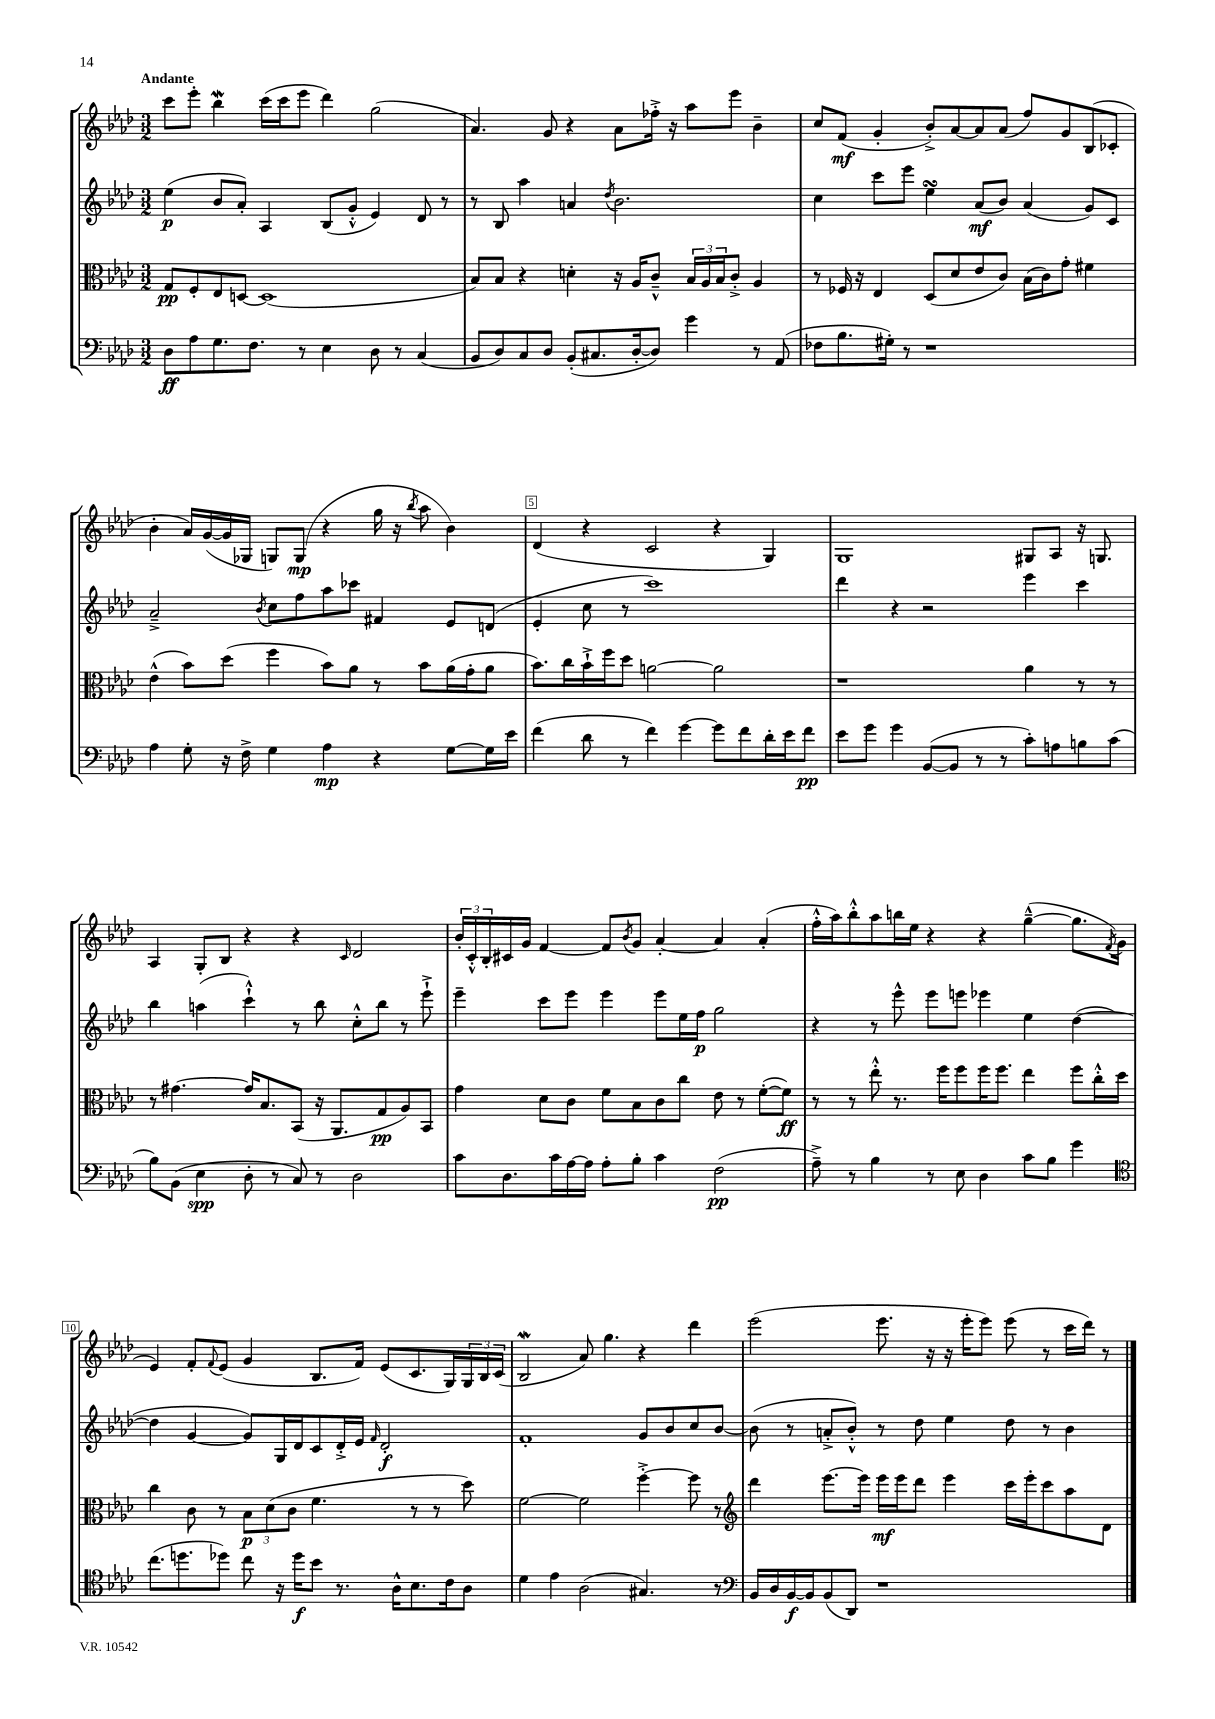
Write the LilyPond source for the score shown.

<<
\new StaffGroup <<
\new Staff = "s0" {
    \clef treble \key aes \major \numericTimeSignature \time 3/2 \tempo "Andante"
    c'''8 ees'''8-. bes''4\mordent c'''16( c'''16 ees'''8 des'''4) g''2( |
    aes'4.) g'8 r4 aes'8 fes''16-.-> r16 aes''8 ees'''8 bes'4-- |
    c''8 f'8\mf( g'4-. bes'8-.->) aes'8~ aes'8 aes'8( f''8) g'8 bes8( ces'8-. |
    bes'4-. aes'16) g'16~( g'16 ges16 g8) g8\mp( r4 g''16 r16 \acciaccatura { bes''8 } aes''8 bes'4) |
    des'4( r4 c'2 r4 g4) |
    g1 gis8 aes8 r16 g8. |
    aes4 g8-. bes8 r4 r4 \grace { c'16 } des'2 |
    \tuplet 3/2 { bes'16-. c'16-.-^ bes16-. } cis'16 g'16 f'4~ f'8 \acciaccatura { bes'8 } g'8 aes'4~-. aes'4 aes'4-.( |
    f''16-.-^ aes''16) bes''8-.-^ aes''8 b''16 ees''16 r4 r4 g''4~---^( g''8. \acciaccatura { f'8 } g'16 |
    ees'4) f'8-. \appoggiatura { f'8 } ees'8( g'4 bes8. f'16) ees'8( c'8. g16) \tuplet 3/2 { g16 bes16 c'16( } |
    bes2\mordent aes'8) g''4. r4 des'''4 |
    ees'''2( ees'''8. r16 r16 ees'''16-. ees'''8) ees'''8( r8 c'''16 des'''16) r8 \bar "|." |
}
\new Staff = "s1" {
    \clef treble \key aes \major \numericTimeSignature \time 3/2
    ees''4\p( bes'8 aes'8-.) aes4 bes8( g'8-.-^ ees'4) des'8 r8 |
    r8 bes8 aes''4 a'4 \acciaccatura { des''8 } bes'2. |
    c''4 c'''8 ees'''8 ees''4\turn aes'8\mf( bes'8) aes'4( g'8) c'8 |
    aes'2---> \acciaccatura { bes'8 } c''8 f''8 aes''8 ces'''8 fis'4 ees'8 d'8( |
    ees'4-. c''8 r8 c'''1) |
    des'''4 r4 r2 ees'''4 c'''4 |
    bes''4 a''4( c'''4-!-^) r8 bes''8 c''8-.-^ bes''8 r8 ees'''8-!-> |
    ees'''4-- c'''8 ees'''8 ees'''4 ees'''8 ees''16 f''16\p g''2 |
    r4 r8 ees'''8-^ ees'''8 e'''8 ees'''4 ees''4 des''4~( |
    des''4 g'4~ g'8) g16 des'16 c'8 des'16-.-> ees'16 \grace { f'16 } des'2-.\f |
    f'1-. g'8 bes'8 c''8 bes'8~ |
    bes'8( r8 a'8-.-> bes'8-.-^) r8 des''8 ees''4 des''8 r8 bes'4 \bar "|." |
}
\new Staff = "s2" {
    \clef alto \key aes \major \numericTimeSignature \time 3/2
    g8\pp f8-. ees8 d8~ d1( |
    bes8) bes8 r4 d'4-. r16 aes16 c'8---^ \tuplet 3/2 { bes16 aes16 bes16 } c'8-.-> aes4 |
    r8 fes16 r16 ees4 des8( des'8 ees'8 c'8) bes16( c'16) g'8-. fis'4 |
    ees'4-^( bes'8) des''8( f''4 bes'8) aes'8 r8 bes'8 aes'16( g'16-. aes'8 |
    bes'8.) c''16 bes'16-!-> f''16 des''8 a'2~ a'2 |
    r1 aes'4 r8 r8 |
    r8 gis'4.~ gis'16 bes8. bes,8( r16 aes,8. g8\pp aes8) bes,8 |
    g'4 des'8 c'8 f'8 bes8 c'8 c''8 ees'8 r8 f'8~-.( f'8\ff) |
    r8 r8 ees''8-.-^ r8. f''16 f''8 f''16 f''8. ees''4 f''8 c''16-.-^ des''16 |
    c''4 c'8 r8 \tuplet 3/2 { bes8\p des'8( c'8 } f'4. r8 r8 des''8) |
    f'2~ f'2 f''4~-.-> f''8 r8 |
    \clef treble des'''4 ees'''8.~ ees'''16 ees'''16\mf ees'''16 des'''8 ees'''4 c'''16 ees'''16-. c'''8 aes''8 des'8 \bar "|." |
}
\new Staff = "s3" {
    \clef bass \key aes \major \numericTimeSignature \time 3/2
    des8\ff aes8 g8. f8. r8 ees4 des8 r8 c4( |
    bes,8 des8) c8 des8 bes,8-.( cis8. des16~-. des8) g'4 r8 aes,8( |
    fes8 bes8. gis16-.) r8 r1 |
    aes4 g8-. r16 f16-> g4 aes4\mp r4 g8~ g16 ees'16 |
    f'4( des'8 r8 f'4) g'4~ g'8 f'8 des'16-. ees'16 f'8\pp |
    ees'8 g'8 g'4 bes,8~( bes,8 r8 r8 c'8-.) a8 b8 c'8( |
    bes8) bes,8( ees4\spp des8-. r8 c8) r8 des2 |
    c'8 des8. c'16 aes16~ aes16 aes8-. bes8-. c'4 f2\pp( |
    aes8--->) r8 bes4 r8 ees8 des4 c'8 bes8 g'4 |
    \clef tenor c''8.( d''8. des''8) c''8 r16 des''16\f bes'8 r8. aes16-^ bes8. c'16 aes8 |
    des'4 ees'4 aes2( gis4.) r8 |
    \clef bass bes,16 des16 bes,16~\f bes,16 bes,8( des,8) r1 \bar "|." |
}
>>
>>
\layout { \context { \Score \override BarNumber.break-visibility = ##(#f #t #t) barNumberVisibility = #(every-nth-bar-number-visible 5) \override BarNumber.stencil = #(make-stencil-boxer 0.1 0.3 ly:text-interface::print) } }
